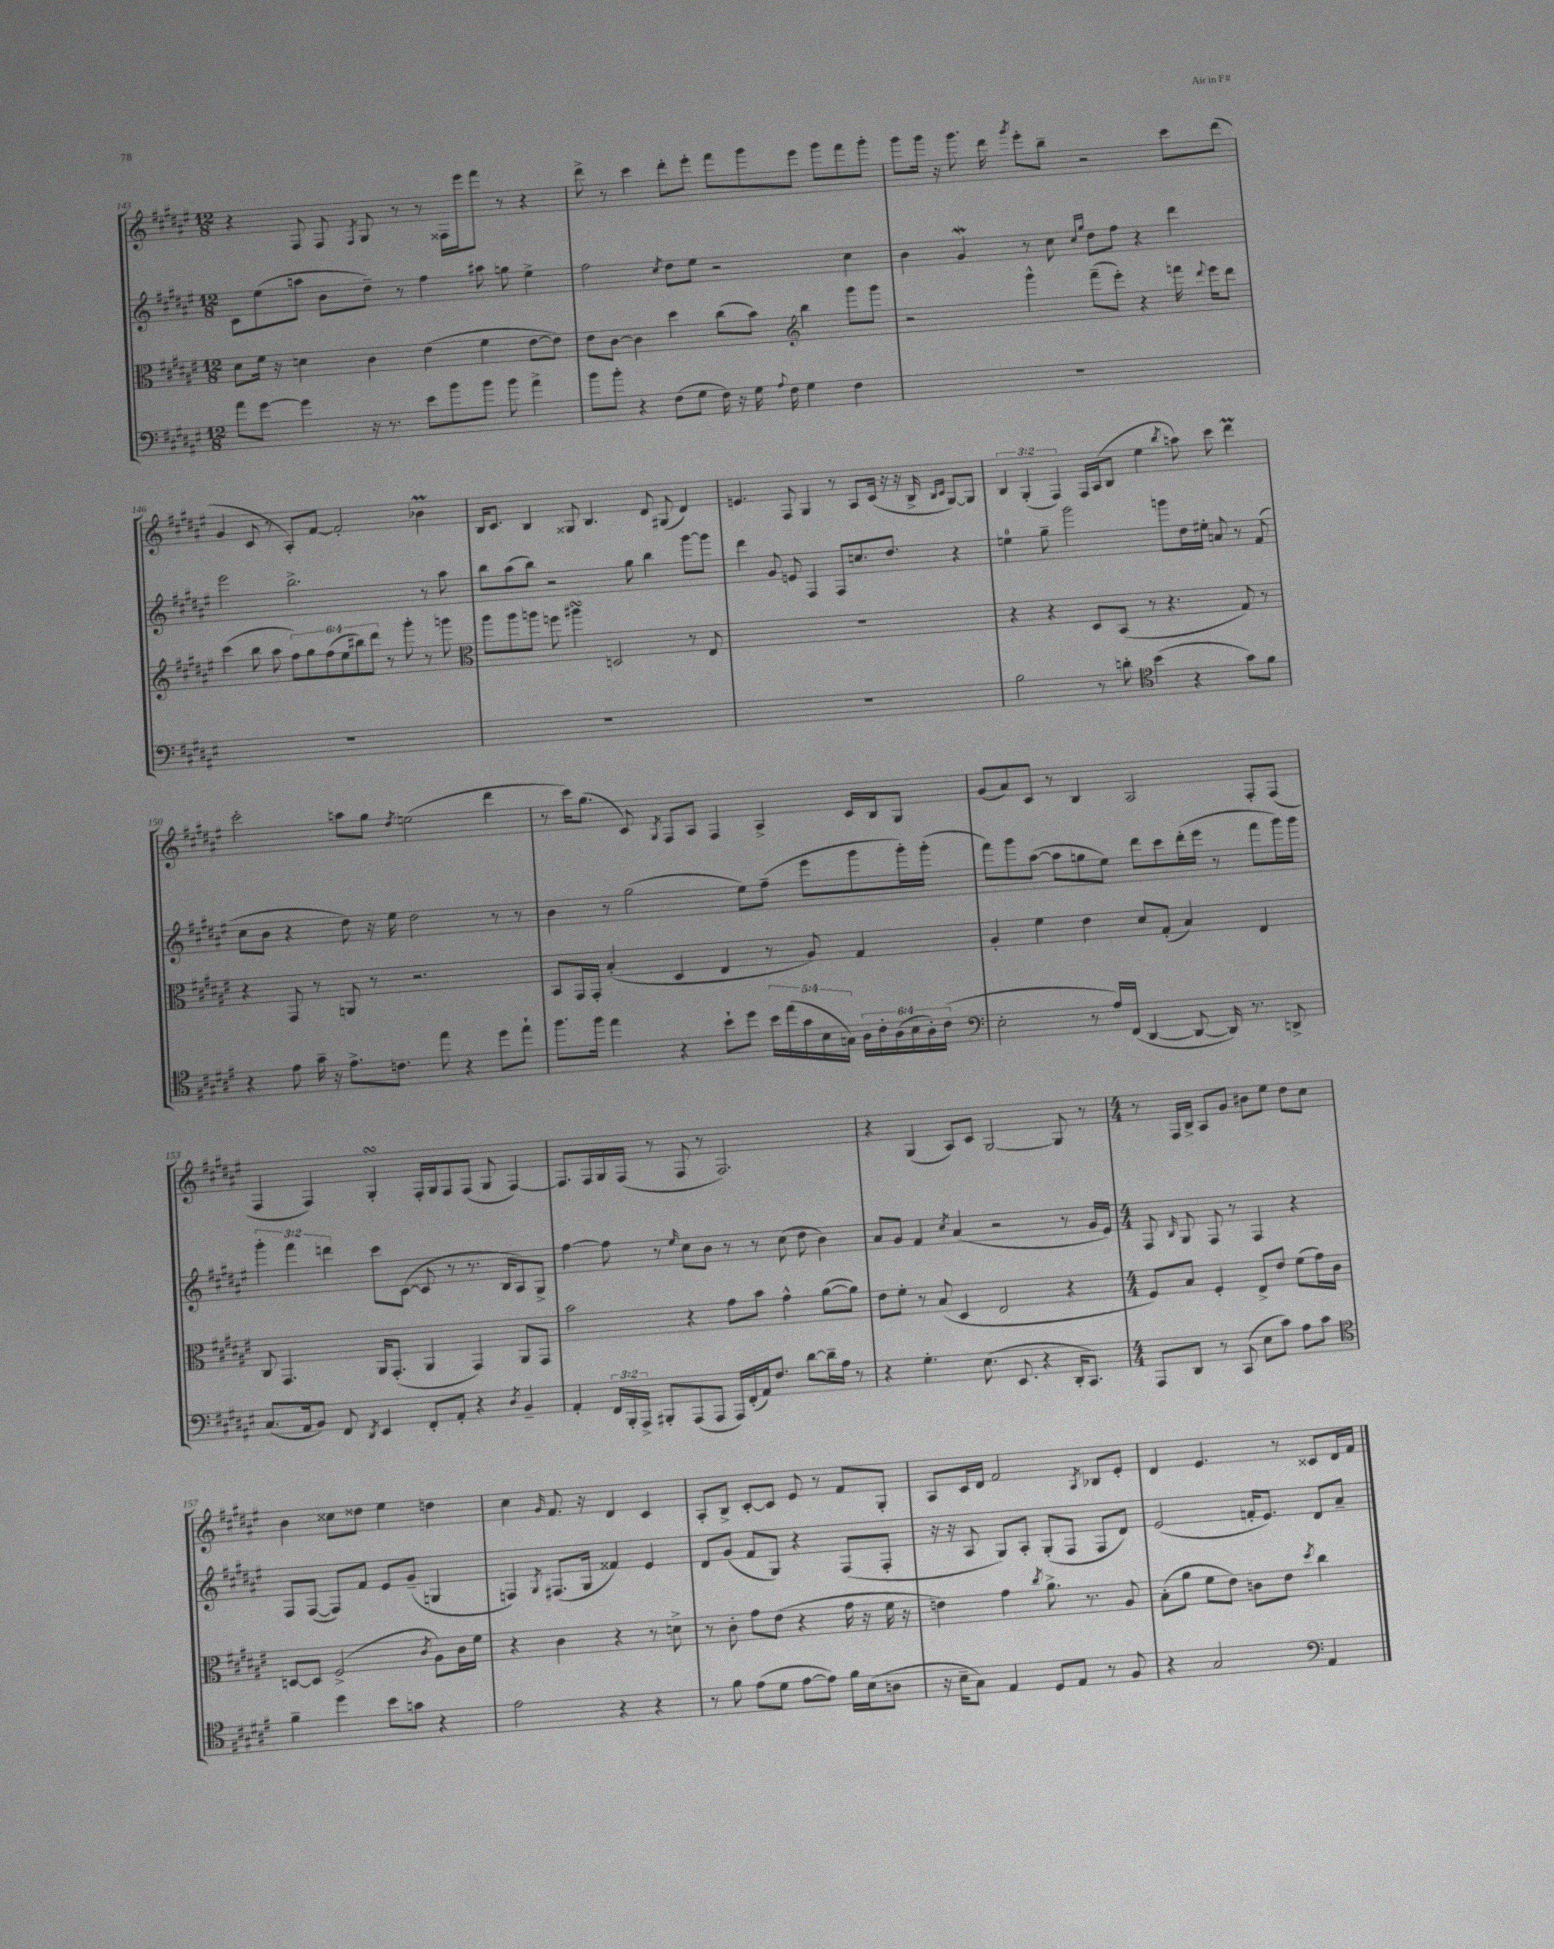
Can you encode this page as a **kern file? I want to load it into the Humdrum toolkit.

**kern	**kern	**kern	**kern
*part4	*part3	*part2	*part1
*staff4	*staff3	*staff2	*staff1
*clefF4	*clefC3	*clefG2	*clefG2
*k[f#c#g#d#a#e#]	*k[f#c#g#d#a#e#]	*k[f#c#g#d#a#e#]	*k[f#c#g#d#a#e#]
*M12/8	*M12/8	*M12/8	*M12/8
=143	=143	=143	=143
8a#\L	8d#\L	8c#\L	4r
[8g#\J	16f#\Jk	(8ee#\	.
.	16r	.	.
4g#\]	4dn\	8aan\J	8F#/
.	.	8b\L	8F#/
.	.	.	8qF#/
16r	4c#\	8dd#~\J)	8G#/
8.r	.	.	.
.	.	8r	8r
8e#\L	(4e#\	4ff#\	8r
8b\	.	.	16F##X\LL
.	.	.	16eee#\J
8b\J	4f#\	8aa#X\	8fff#\J
8b\	.	8ggn\	8r
4a#^\	[8e#\L	4ee#^\	4r
.	8e#\J])	.	.
=144	=144	=144	=144
8b\L	8e#\L	2ff#\	8ddd#^\
8b'\J	[8c#\J	.	8r
4r	4c#\]	.	4ccc#\
.	.	8qcc#/	.
(8F#\L	4dd#\	8dd#\L	8ddd#'\L
8G#\J	.	8ee#\J	8eee#'\J
16F#\)	(8cc#\L	2r	8fff#\L
16r	.	.	.
16G#\	8b\J)	.	8ggg#\
8qqA#/	.	.	.
16F#\	.	.	.
*	*clefG2	*	*
4G#\	4bb\	.	8eee#\J
.	.	.	8ggg#\L
4F#\	8ggg#\L	4cc#\	8fff#\
.	8ggg#\J	.	8ggg#'\J
=145	=145	=145	=145
1.r	2r	4b\	8ggg#\L
.	.	.	16ggg#\Jk
.	.	.	16r
.	.	4g#W/	8.ggg#\
.	.	.	16ddd#\
.	.	.	8qggg#/
.	4ggg#^^\	8r	8eee#'\L
.	.	8cc#\	8bb~\J
.	.	16qqcc#/LL	.
.	.	16qqgg#/JJ	.
.	(8fff#~\L	8dd#\L	2r
.	8eee#'\J)	8ff#\J	.
.	4r	4r	.
.	16fffn\	4ddd#\	8ccc#\L
.	8qqddd#/	.	.
.	16eee#\KL	.	.
.	8ddd#\J	.	(8ddd#\J
!!LO:LB:g=z
=146	=146	=146	=146
1.r	(4ccc#\	2eee#\	4g#/
.	8bb\	.	8c#/
.	8aa#\	.	8r
.	12ff#\L)	2.bb^\	8A#'/L)
.	12gg#\	.	.
.	.	.	[8f#/J
.	(12ff#\	.	.
.	12ee#\	.	2f#'/]
.	12bb#X\)	.	.
.	12ddd#\J	.	.
.	8r	.	.
.	8ggg#'\	.	.
.	8r	8r	4b-XM\
.	8gggn\	8aa#\	.
=147	=147	=147	=147
*	*clefC3	*	*
1.r	8aa#\L	8bb\L	16B/KL
.	.	.	8.c#/J
.	8aa#\	(8aa#\	.
.	8aan\J	8bb\J)	4B/
.	8ffn\	2r	.
.	4aa#XsSsS\	.	8G##X/
.	.	.	4.B/
.	2Dn/	.	.
.	.	8gg#\	.
.	.	4bb\	8d#/
.	.	.	(8G#X/
.	8r	[8ggg#\L	4d#/)
.	8E#/	8ggg#\J]	.
=148	=148	=148	=148
1.r	1.r	4ddd#\	4.en/
.	.	8g#/	.
.	.	8en/	8F#/
.	.	4F#/	4G#/
.	.	8F#/L	8r
.	.	8.ccn/	8A#/L
.	.	.	(16c#/Jk
.	.	8.dd#/J	16r
.	.	.	16r
.	.	.	16B^/
.	.	.	16qqB/LL
.	.	.	16qqc#/JJ
.	.	4r	[8G#/L)
.	.	.	8G#/J]
=149	=149	=149	=149
2B\	4r	4een\	6B/
.	.	.	(6G#'/
.	4r	8gg#~\	.
.	.	.	6F#/)
.	.	2ggg#\	.
8r	8D#/L	.	16F#/LL
.	.	.	(16A#/J
8dn'\	(8BB/J	.	8B/J
*clefC4	*	*	*
(4b\	8r	.	4ee#\
.	4.r	8gggn\L	.
.	.	.	8qbb/
4r	.	16dd#\L	8aan\)
.	.	16ee#X'\JJ	.
.	.	8an/	8ccc#\
8g#\L)	8G#/)	8r	4ddd#M\
8f#\J	8r	(8f#/	.
!!LO:LB:g=z
=150	=150	=150	=150
4r	4r	8cc#\L	2ccc#'\
.	.	8b\J	.
8e#\	8GG#/	4r	.
16g#~\	8r	.	.
16r	.	.	.
8.e#^\L	8AAn/	8dd#\)	8aan\L
.	8r	16r	8gg#\J
8.cn\J	.	16ee#\	.
.	.	.	8qdd#/
.	2.r	2dd#\	(2een\
8ee#\	.	.	.
4r	.	.	.
8dd#\L	.	8r	4ddd#\
8ee#`\J	.	8r	.
=151	=151	=151	=151
8.ff#\L	8BB/L	4b\	8r
.	16GG#/L	.	16ccc#\KL)
16ff#\Jk	16GG#'/JJ	.	(8.gg#\J
4ee#\	(4B'/	8r	.
.	.	(2gg#\	8c#/)
.	.	.	8qG#/
4r	4D#/	.	8F#/L
.	.	.	8A#/J
8b`\L	4E#/	.	4F#/
8dd#\J	.	8ee#\L)	.
20b\LL	8r	(8ff#~\J	4A#^/
(20ee#\	.	.	.
20g#\	.	.	.
.	8A#/)	8eee#\L	.
20B\	.	.	.
20Gn\JJ)	.	.	.
24A#\LL	4G#/	8ggg#\	16c#/LL
24c#'\	.	.	.
.	.	.	16B/J
(24A#\	.	.	.
24B\	.	16ggg#'\L)	8G#/J
24A#'\)	.	.	.
.	.	(16ggg#'\JJ	.
(24c#\JJ	.	.	.
=152	=152	=152	=152
*clefF4	*	*	*
2E#'\	4A#'/	8fff#\L)	(8g#/L
.	.	8ggg#\	8a#/)
.	4f#\	([8aa#\J	8c#/J
.	.	8aa#\L]	8r
8r	4e#\	8ggn\	4B/
16A#/LL)	.	8ee#\J)	.
(16FF#/JJ	.	.	.
[4DD#/	8d#/L	8ddd#\L	2A#/
.	(8G#'/J	8ccc#\	.
8DD#/_	4B/)	(16ddd#'\L	.
.	.	16eee#\JJ	.
16DD#/])	.	8r	.
8.r	.	.	.
.	4E#/	8fff#\L	8F#'/L
8DDn^/	.	16ggg#\L)	(8F#/J
.	.	16ggg#\JJ	.
!!LO:LB:g=z
=153	=153	=153	=153
(8.C#/L	8C#/	6ggg#'\	4F#/
.	4.GG#/	.	.
.	.	6fff#\	.
16AA#/k	.	.	.
8BB/J)	.	.	4F#/)
.	.	6dddn\	.
8FF#/	.	.	.
8qDD#/	.	.	.
4EE#/	16AA#/KL	8ccc#\L	4G#sSSS'/
.	(8.GG#'/J	.	.
.	.	([8c#\J	.
8FF#'/L	4AA#/	8c#/]	16F#'/LL
.	.	.	16G#/J
8AA#'/J	.	8r	8F#/
4r	4GG#/)	8.r	(8F#/J
.	.	.	8G#/
.	.	16B/KL	.
8qD#/	.	.	.
4BB~/	8AA#/L	8A#/)	[4F#/)
.	8GG#/J	8G#^/J	.
=154	=154	=154	=154
4AA#'/	2b\	[4ff#\	8.F#/L]
.	.	.	16F#/L
24FF#/LL	.	8ff#\]	16G#/
24BBB'/	.	.	.
.	.	.	(16F#/JJ
24AAA#^/JJ	.	.	.
8BBB#X'/L	.	8r	8r
.	.	16qqee#/	.
(8AAA#/	4r	8cc#\L	8F#/
8AAA#/J	.	8b\J	8r
16AAA#/LL)	8g#\L	8r	2.F#/)
(16FF#'/	.	.	.
16AA#/J)	8b\J	8r	.
8.F#/J	.	.	.
.	4g#^^\	(8cc#\	.
[8d#\L	.	8dd#\	.
16d#~\L]	([8a#\L	4b\)	.
16A#\JJ	.	.	.
8r	8a#\J])	.	.
=155	=155	=155	=155
4r	8e#\L	8a#/L	4r
.	8f#'\J	8g#/J	.
4.G#'\	8r	4f#/	(4G#/
.	(8B/	.	.
.	.	8qcc#/	.
.	4D#/	(4a#/	8A#/L)
(8.E#\	.	.	8c#/J
.	2E#/	2r	[2G#/
8.EE#/	.	.	.
4r	.	.	.
16DD#'/KL	4r	8r	8G#/]
8.CC#/J)	.	.	.
.	.	16g#/LL	8r
.	.	16e#/JJ)	.
=156	=156	=156	=156
*M4/4	*M4/4	*M4/4	*M4/4
8AAA#/L	8F#/L)	8F#/	8r
.	.	16qqB/	.
8DD#/J	8B/J	8G#/	16F#/LL
.	.	.	16B^/JJ
8r	4F#'/	8F#/	8A#/L
(8CC#/	.	8r	8g#/J
8E#\L	8E#^/L	4F#/	8b#X\L
8c#\J)	8e#/J	.	8ee#\J
8A#\L	(8f#\L	4r	8dd#\L
8c#\J	16g#\L)	.	8cc#\J
.	16c#\JJ	.	.
!!LO:LB:g=z
=157	=157	=157	=157
*clefC4	*	*	*
4f#~\	[8Dn/L	8F#/L	4b\
.	8D/J]	([8F#/J	.
4dd#\	(2F#^/	8F#/L])	8cc##X\L
.	.	8f#/J	8dd##X\J
8b\L	.	8e#/L	4ee#\
8gn\J	.	(8g#~/J	.
.	8qc#/	.	.
4r	8A#\L)	4Gn/	4ddn\
.	16c#\L	.	.
.	16f#\JJ	.	.
=158	=158	=158	=158
2e#\	4r	4Fn/)	4cc#\
.	.	8qG#/	16qqg#/
.	4c#\	(8.F#X/L	8.f#/
.	.	16G#/Jk	16r
4r	4r	4f##X/)	4d#/
4r	8r	4e#/	4c#/
.	8dn^\	.	.
=159	=159	=159	=159
8r	8r	8d#/L	8A#'/L
8f#\	8c#'\	(8g#/J	8B^/J
(8e#\L	8g#\L	8f#/L	[8c#'/L
8d#\J	(8e#\J	8G#/J)	8c#/J]
[8e#\L	4r	4r	8e#/
8e#\J])	.	.	8r
16f#\LL	16g#\	(8F#/L	8f#/L
(16B\J	16r	.	.
8An\J	16f#\	8F#'/J	8G#'/J
.	16r	.	.
=160	=160	=160	=160
16r	4en\)	16r	8A#/L
16B~\KL	.	16r	.
8G#\J)	.	8A#/	16c#/L
.	.	.	16d#/JJ
4E#/	4g#\	8G#/L)	2f#/
.	.	8A#'/J	.
.	8qcc#/	.	.
8D#/L	8.a#^\	(8G#'/L	.
8E#/J	.	8F#/J	.
.	8.r	.	.
.	.	.	8qA#/
8r	.	8F#/L	8B-X/L
8F#/	8A#/	8d#/J)	8e#'/J
=161	=161	=161	=161
4r	(8B'\L	(2e#/	4d#/
.	8a#\J	.	.
2G#/	8f#\L	.	4.e#/
.	8e#\J)	.	.
.	8cn\L	16fn'/KL	.
.	.	8.e#/J)	.
.	8e#\J	.	8r
*clefF4	*	*	*
.	8qdd#/	.	.
4AA#/	4cc#\	8d#/L	8c##X/L
.	.	8a#~/J	16d#/L
.	.	.	16f#/JJ
==	==	==	==
*-	*-	*-	*-
